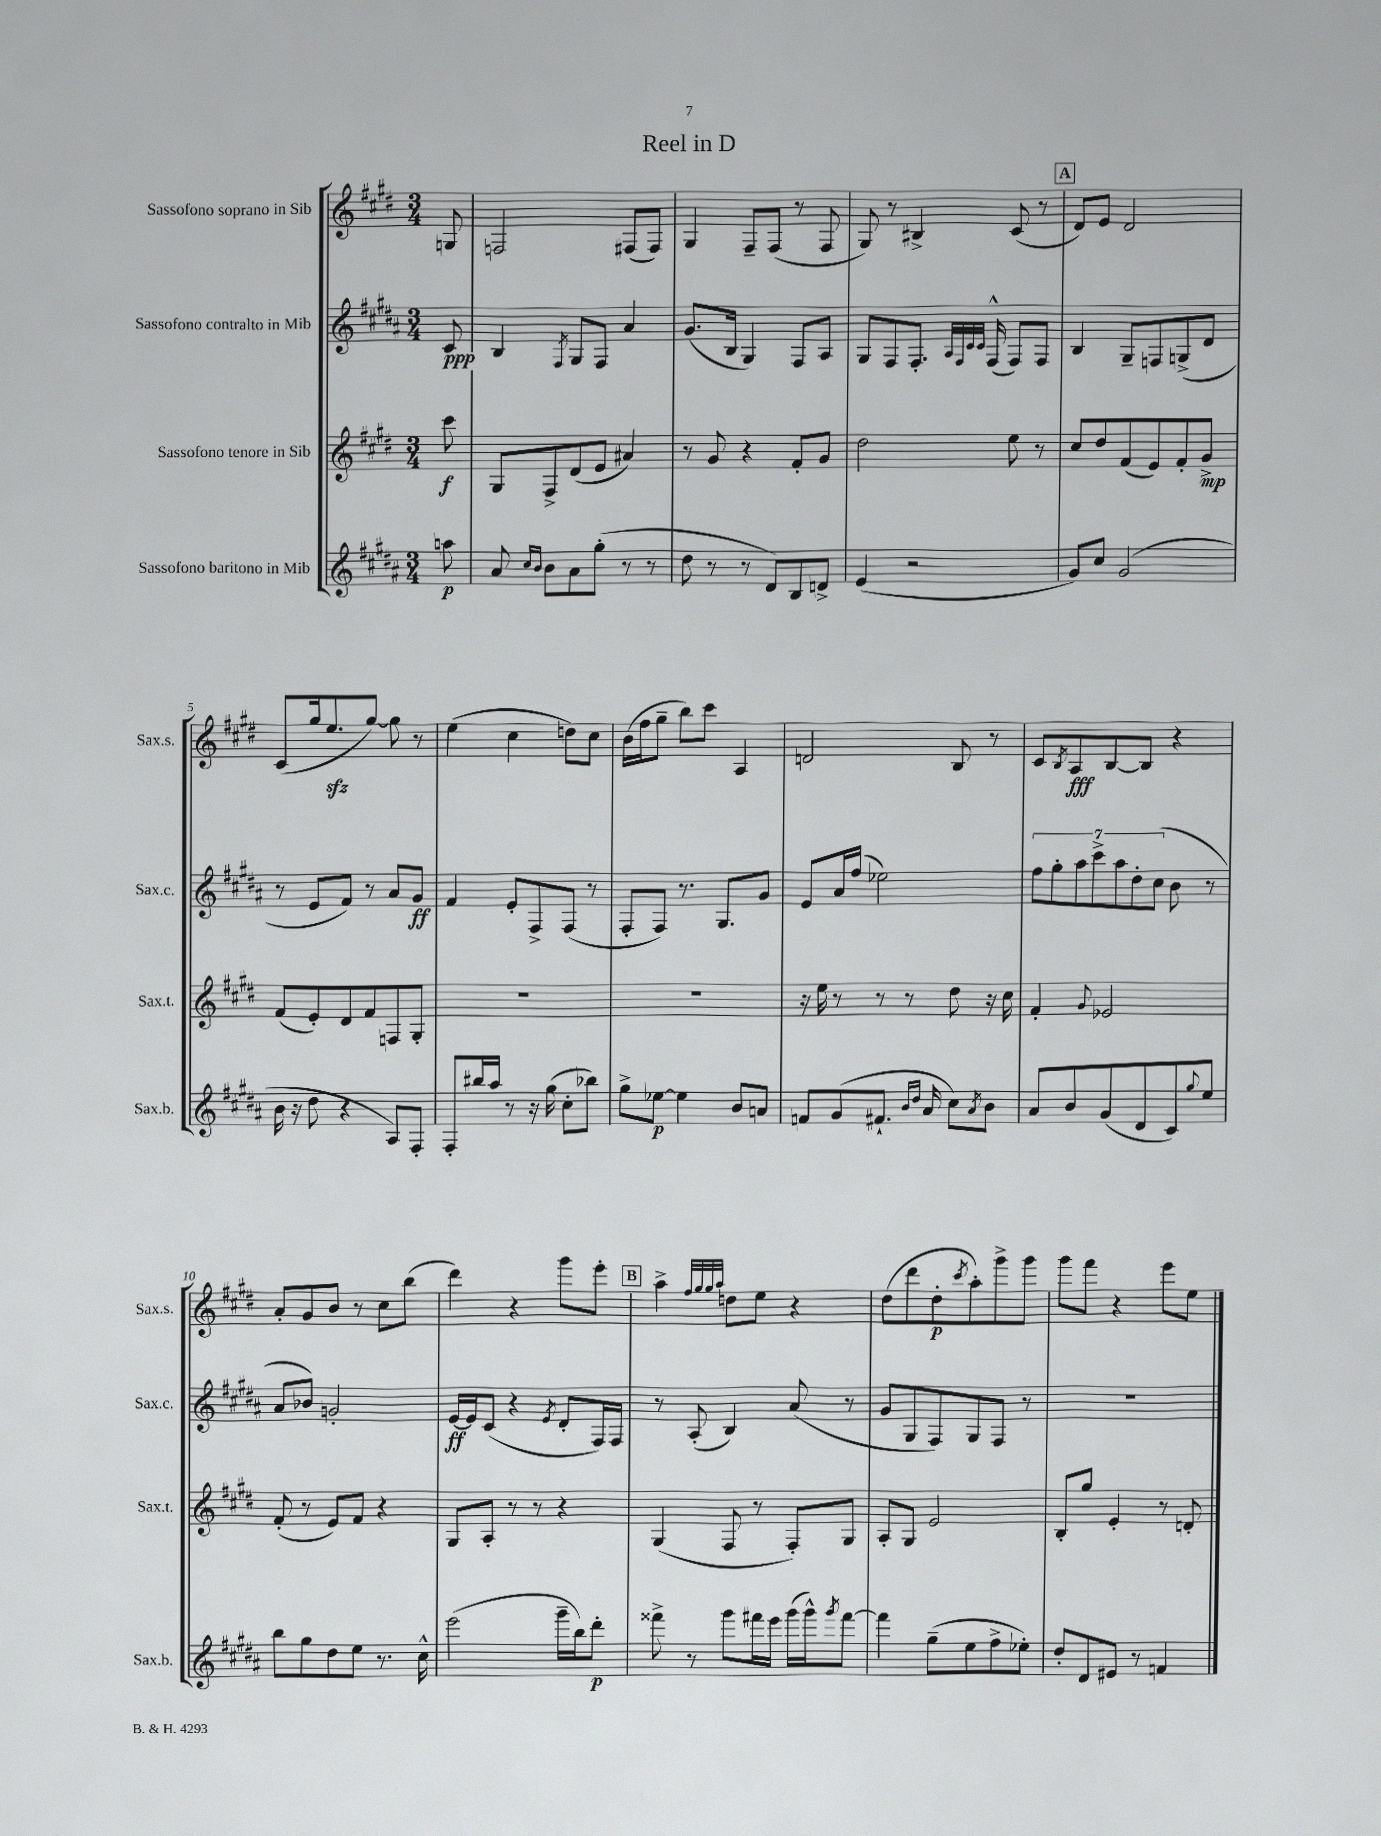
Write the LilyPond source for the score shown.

\header { title = "Reel in D" }
<<
\new StaffGroup <<
\new Staff = "s0" \with { instrumentName = "Sassofono soprano in Sib" shortInstrumentName = "Sax.s." } {
    \clef treble \key e \major \numericTimeSignature \time 3/4 \partial 8
    g8 |
    f2 fis8( fis8) |
    gis4 fis8-- fis8( r8 fis8 |
    gis8) r8 bis4-> cis'8( r8 |
    \mark \markup { \box "A" } dis'8) e'8 dis'2 |
    cis'8( gis''16 e''8.\sfz gis''8~) gis''8 r8 |
    e''4( cis''4 d''8) cis''8 |
    b'16( fis''16 gis''8-- b''8) cis'''8 a4 |
    d'2 b8 r8 |
    cis'8 \acciaccatura { b8 } a8\fff b8~ b8 r4 |
    a'8-. gis'8 b'8 r8 cis''8 b''8( |
    dis'''4) r4 gis'''8 e'''8-. |
    \mark \markup { \box "B" } a''4-> \grace { fis''32 gis''32 gis''32 a''32 } d''8 e''8 r4 |
    dis''8( dis'''8 dis''8-.\p \acciaccatura { cis'''8 } a''8-.) gis'''8-> gis'''8 |
    gis'''8 fis'''8 r4 e'''8 e''8 \bar "|." |
}
\new Staff = "s1" \with { instrumentName = "Sassofono contralto in Mib" shortInstrumentName = "Sax.c." } {
    \clef treble \key b \major \numericTimeSignature \time 3/4 \partial 8
    cis'8\ppp |
    b4 \acciaccatura { fis8 } gis8 fis8 ais'4 |
    gis'8.( b16 gis4) fis8 ais8 |
    gis8 fis8 fis8.-. \grace { ais32 fis32 cis'32 cis'32 } fis16-^( fis8) fis8 |
    \mark \markup { \box "A" } b4 gis8-- f8 g8->( dis'8 |
    r8 e'8 fis'8) r8 ais'8 gis'8\ff |
    fis'4 e'8-. fis8-> fis8( r8 |
    fis8-. fis8) r8. gis8. gis'8 |
    e'8 ais'16 fis''16( ees''2) |
    \tuplet 7/4 { fis''8 gis''8-. ais''8 cis'''8-> ais''8 dis''8-. cis''8( } b'8 r8 |
    ais'8 bes'8) g'2-. |
    e'16~\ff e'16 cis'8( r4 \acciaccatura { e'8 } dis'8-. fis16) fis16 |
    \mark \markup { \box "B" } r8 ais8-.( b4) ais'8( r8 |
    gis'8 gis8 fis8) gis8 fis8 r8 |
    R2. \bar "|." |
}
\new Staff = "s2" \with { instrumentName = "Sassofono tenore in Sib" shortInstrumentName = "Sax.t." } {
    \clef treble \key e \major \numericTimeSignature \time 3/4 \partial 8
    cis'''8\f |
    gis8 fis8-> dis'8( e'8 ais'4) |
    r8 gis'8 r4 fis'8-. gis'8 |
    dis''2 e''8 r8 |
    \mark \markup { \box "A" } cis''8 dis''8 fis'8( e'8) fis'8-. gis'8->\mp |
    fis'8( e'8-.) dis'8 fis'8 f8 gis8-. |
    R2. |
    R2. |
    r16 e''16 r8 r8 r8 dis''8 r16 cis''16 |
    fis'4-. \appoggiatura { gis'8 } ees'2 |
    fis'8-.( r8 e'8) fis'8 r4 |
    gis8 a8-. r8 r8 r4 |
    \mark \markup { \box "B" } gis4( fis8 r8 fis8-.) gis8 |
    a8-. gis8 e'2 |
    b8-. gis''8 e'4-. r8 d'8-. \bar "|." |
}
\new Staff = "s3" \with { instrumentName = "Sassofono baritono in Mib" shortInstrumentName = "Sax.b." } {
    \clef treble \key b \major \numericTimeSignature \time 3/4 \partial 8
    a''8\p |
    ais'8 \grace { cis''16 b'16 } b'8 ais'8 gis''8-.( r8 r8 |
    dis''8 r8 r8 dis'8) b8 d'8-> |
    e'4( r2 |
    \mark \markup { \box "A" } gis'8) cis''8 gis'2( |
    b'16 r16 dis''8 r4 ais8) fis8-. |
    fis8-. bis''16 ais''16 r8 r16 gis''16( cis''8-. bes''8) |
    gis''8-> ees''8~\p ees''4 b'8 a'8 |
    f'8 gis'8( fis'8.-! \grace { b'16 dis''16 } ais'16 cis''8) \acciaccatura { ais'8 } b'8 |
    ais'8 b'8 gis'8( dis'8 cis'8) \appoggiatura { gis''8 } e''8 |
    b''8 gis''8 dis''8 e''8 r8. cis''16-^ |
    e'''2( gis'''16-- b''16) dis'''8-.\p |
    \mark \markup { \box "B" } fisis'''8-> r8 gis'''8 fis'''16 e'''16 gis'''16( gis'''16-^) \acciaccatura { gis'''8 } fis'''8~ |
    fis'''4 gis''8--( e''8 fis''8-> ees''8-.) |
    dis''8-. dis'8 eis'8 r8 f'4 \bar "|." |
}
>>
>>
